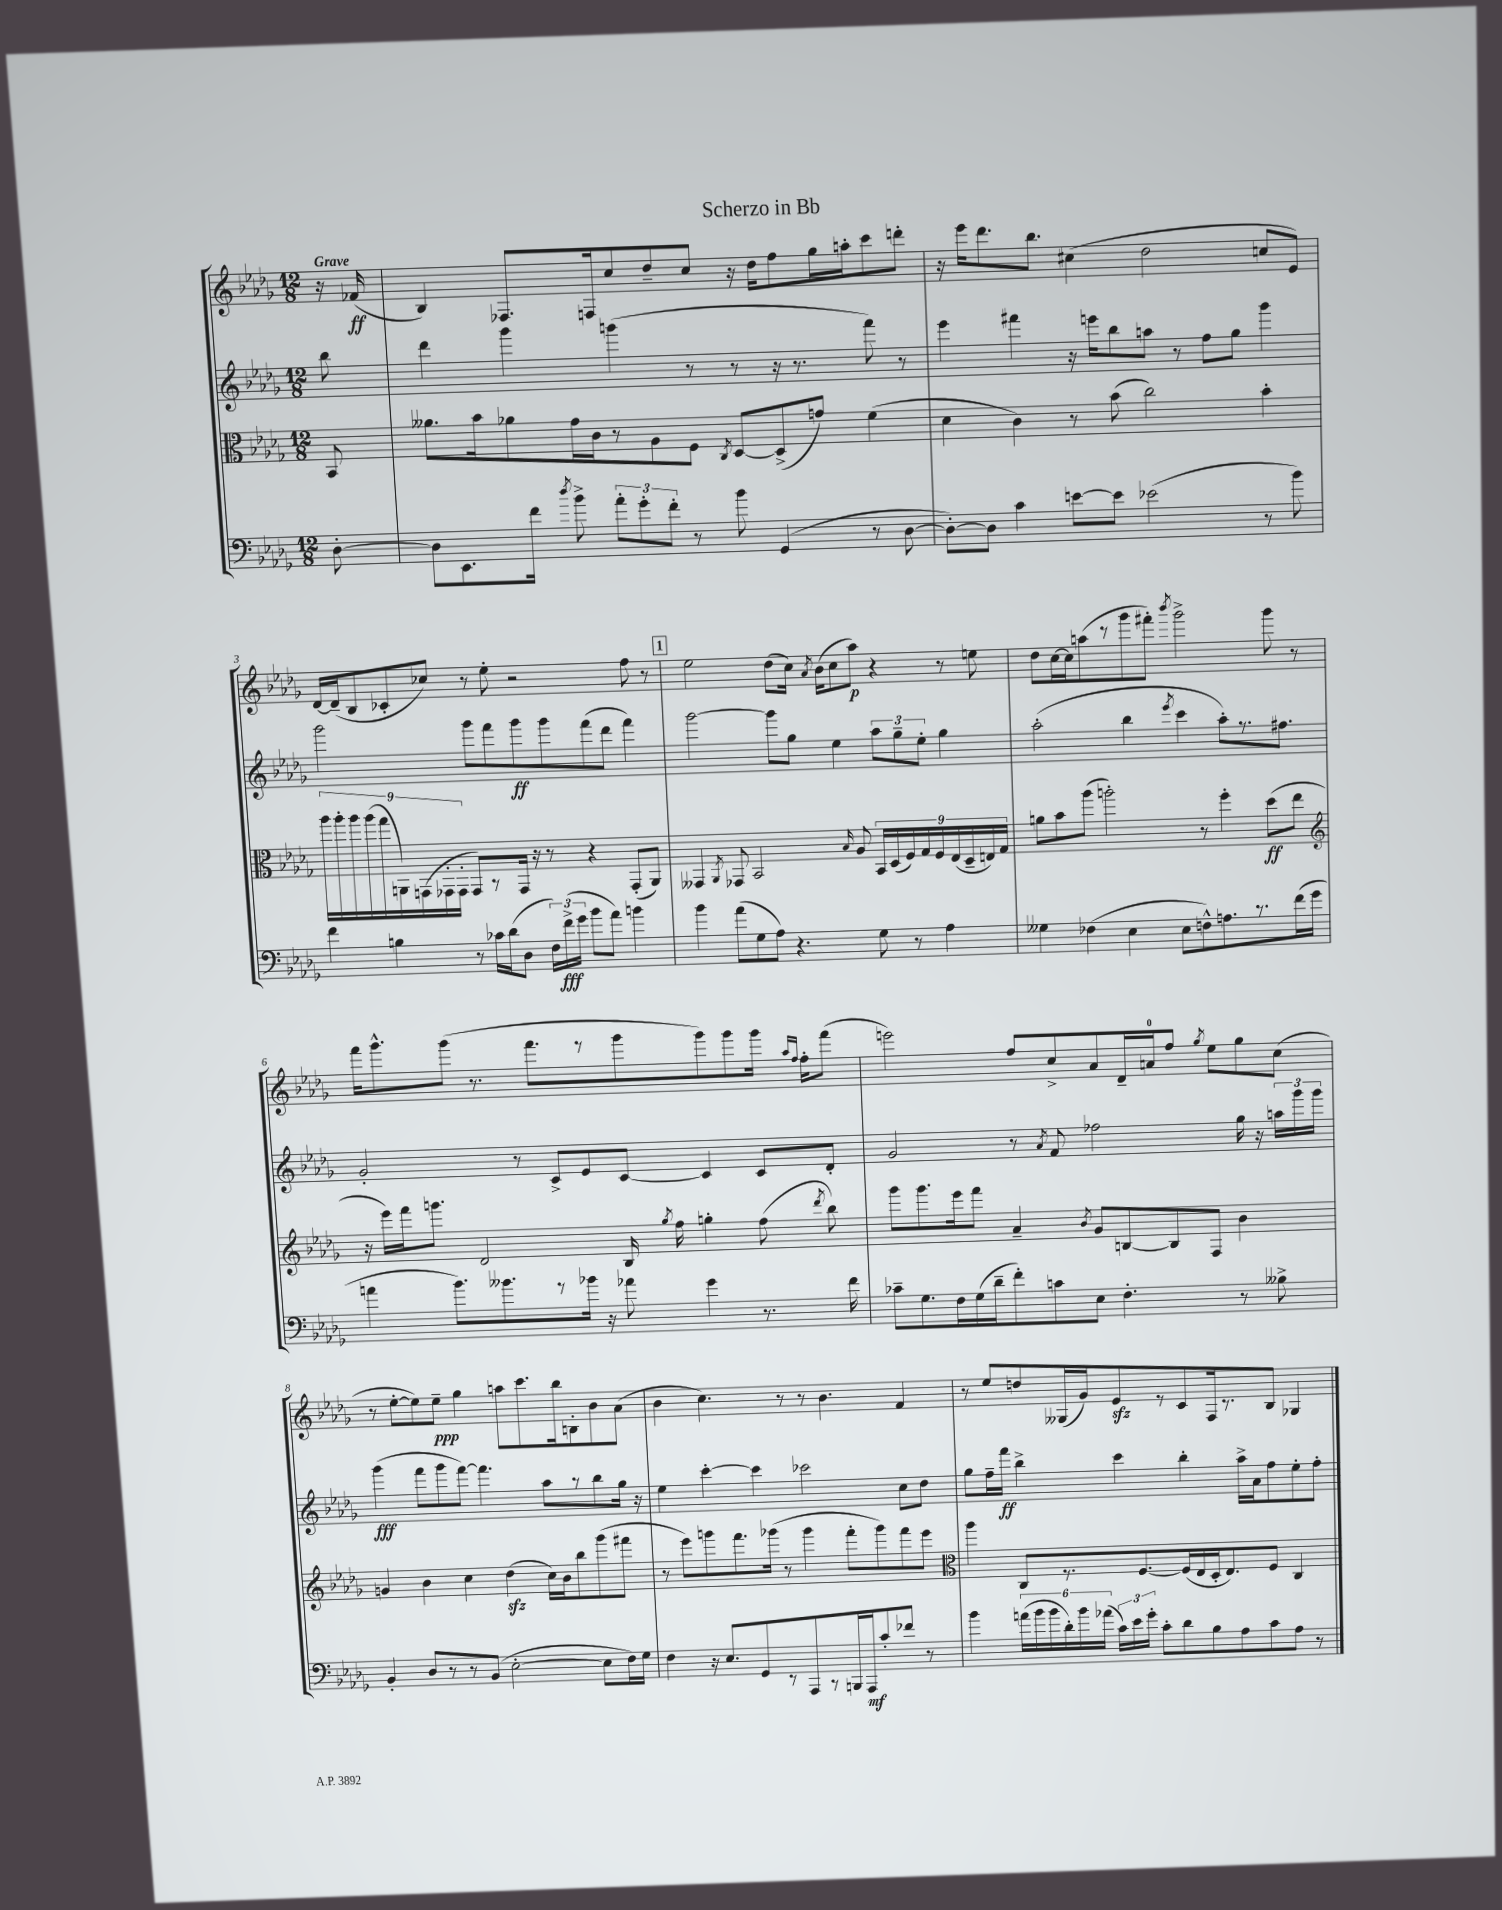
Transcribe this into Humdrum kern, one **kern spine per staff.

**kern	**kern	**kern	**kern
*staff4	*staff3	*staff2	*staff1
*clefF4	*clefC3	*clefG2	*clefG2
*k[b-e-a-d-g-]	*k[b-e-a-d-g-]	*k[b-e-a-d-g-]	*k[b-e-a-d-g-]
*M12/8	*M12/8	*M12/8	*M12/8
[8D-'	8BB-	8bb-	16r
.	.	.	(16f-
=	=	=	=
8D-]	8.a--	4ddd-	4B-)
8.EE-	.	.	.
.	16b-	.	.
.	8a-	4ggg-	8.F-
16f	.	.	.
8qdd-	.	.	.
8b-^	16g-	.	.
.	16c	.	16F
12a-'	8r	(4ggg	8cc
12g-'	.	.	.
.	8A-	.	8dd-~
12f'	.	.	.
8r	8F	8r	8cc
.	8qC	.	.
8b-	[8D-	8r	16r
.	.	.	16dd-
(4GG-	(8D-^]	16r	8ff
.	.	8.r	.
.	8g)	.	16gg-
.	.	.	16aa'
8r	(4f	8fff)	8ccc
[8D-	.	8r	8ddd'
=	=	=	=
8D-'_)	4d-	4eee-	16r
.	.	.	16eee-
8D-]	.	.	8.ddd-
4c	4c)	4fff#	.
.	.	.	8.bb-
[8e	8r	16r	(4cc#
.	.	16eee	.
8e]	(8b-	8bb-	.
(2e-	2cc)	8aa	2dd-
.	.	8r	.
.	.	8ff	.
.	.	8gg-	.
8r	4b-'	4ggg-	8cc
8b-)	.	.	8e-)
=	=	=	=
4f	18aa-	2ggg-	[16d-
.	18aa-'	.	.
.	.	.	(16d-~]
.	18aa-	.	.
.	.	.	8B-
.	(18aa-	.	.
.	18gg-	.	.
4B	.	.	8c-'
.	18AA)	.	.
.	(18GG	.	.
.	.	.	8cc-)
.	18GG-'	.	.
.	18GG-'	.	.
8r	8GG-)	8ggg-	8r
16c-	8r	8fff	8ee-'
(16d-	.	.	.
8D-	16GG-	8ggg-	2r
.	16r	.	.
24F)	8r	8ggg-	.
(24f^	.	.	.
24g-	.	.	.
8b-	4r	(8fff	.
8a-)	.	8ddd-	.
4b	(8GG-'	4fff)	8ff
.	8AA)	.	8r
=	=	=	=
4b-	4GG--	[2ggg-	2ee-
.	8qAA-	.	.
(8a-	8GG-	.	.
8G-	2BB-	.	.
8A-)	.	8ggg-]	(8dd-
4.r	.	8gg-	16cc)
.	.	.	8qa-
.	.	.	(16b-
.	.	4ee-	8cc
.	16qqB-	.	.
.	8A-	.	8aa-)
8G-	18BB-	12aa-	4r
.	(18D-	.	.
.	.	12gg-~	.
.	18F)	.	.
8r	.	.	.
.	18G-	12ee-'	.
.	18F	.	.
4A-	.	4gg-	8r
.	(18E-	.	.
.	18D-~	.	.
.	.	.	8ee
.	18E)	.	.
.	18G-	.	.
=	=	=	=
4G--	8a	(2aa-'	8dd-
.	8b-	.	[16cc
.	.	.	16cc]
(4F-	(8aa-	.	(8aa
.	2aa')	.	8r
4E-	.	4bb-	8ggg-
.	.	.	8fff#')
.	.	8qeee-	8qbbb-
8E-	.	4ccc	2ggg-^
8F^^)	8r	.	.
8.A	4ff'	8aa-')	.
.	.	8.r	.
8.r	.	.	.
.	(8dd-	.	8ggg-
.	.	8.ff#	.
(16f	8ee-	.	8r
16g-	.	.	.
=	=	=	=
*	*clefG2	*	*
4a	16r	2g-'	16fff
.	16eee-)	.	8.ggg-^^
.	16fff	.	.
.	8.ggg	.	.
8.b-)	.	.	(8ggg-
.	2d-	.	8.r
8.b--	.	.	.
.	.	8r	.
.	.	.	8.fff
8r	.	8c^	.
16b-	.	8e-	8r
16r	.	.	.
8a-	16B-	[8c	8ggg-
.	8qgg-	.	.
.	16ff	.	.
4g-	4gg'	4c]	8ggg-)
.	.	.	8ggg-
8.r	(8ff	8c	16ggg-
.	.	.	16qqaa-
.	.	.	16qqff
.	.	.	16ff'
.	8qddd-	.	.
.	8bb-)	8d-'	(8fff
16f	.	.	.
=	=	=	=
8c-~	8ggg-	2g-	2eee)
8.G-	8.ggg-	.	.
16F	16eee-	.	.
(16G-	8fff	.	.
16d-~	.	.	.
8f')	4a-~	8r	8ff
.	.	8qa-	.
8c	.	8f	8cc^
.	8qb-	.	.
8E-	8g-	2ff-	8a-
4.F'	[8B	.	16d-~
.	.	.	16a
.	8B]	.	8ff
.	.	.	8qgg-
.	8F	.	8ee-
8r	4b-	16gg-	8gg-
.	.	16r	.
8B--^	.	24aa	(8cc
.	.	24ggg-	.
.	.	24ggg-	.
=	=	=	=
4BB-'	4g	(4ggg-	8r
.	.	.	[8ee-'
8D-	4b-	8fff	8ee-])
8r	.	8ggg-	8ee-~
8r	4cc	[8fff)	4gg-
(8BB-	.	4.fff]	.
[2E-'	(4dd-	.	8aa
.	.	.	8.ccc
.	16cc)	8aa-	.
.	16b-	.	16bb-
.	8bb-	8r	8B'
8E-]	(8ggg-	8bb-	8b-
16F)	8fff#	16gg-	(8a-
16G-	.	16r	.
=	=	=	=
4F	8r	4ee-	4b-
.	8eee-)	.	.
16r	8ggg	[4ccc'	4.cc)
8.E-	.	.	.
.	8.fff	.	.
8GG-	.	4ccc]	.
.	(16ggg-	.	.
8r	8r	.	8r
8AAA-	4ggg-	2ccc-	8r
8r	.	.	4.b-
16BBB	8fff'	.	.
16AAA-	.	.	.
8c'	8ggg-)	.	.
8f-	8fff	8cc	4f
8r	8eee-	8dd-	.
=	=	=	=
*	*clefC3	*	*
4b-	4aa-	8gg-	8r
.	.	16ff~	8ee-
.	.	16fff	.
(24a	8C	4bb-^	8dd
24b-	.	.	.
24b-	.	.	.
24d-')	8.r	.	(16G--
24b-	.	.	.
.	.	.	16g-)
(24a-	.	.	.
24c)	.	4ccc	8e-
24e-	.	.	.
.	[8.F	.	.
24g-'	.	.	.
8c'	.	.	8r
8d-	(16F]	4bb-'	8c
.	16E-	.	.
8B-	16D-'	.	16F
.	8.E-)	.	8.r
8A-	.	16aa-^	.
.	.	16a-	.
8c	8F	8ff	8B-
8A-	4C	8ee-'	4G-
8r	.	8ff'	.
==	==	==	==
*-	*-	*-	*-
